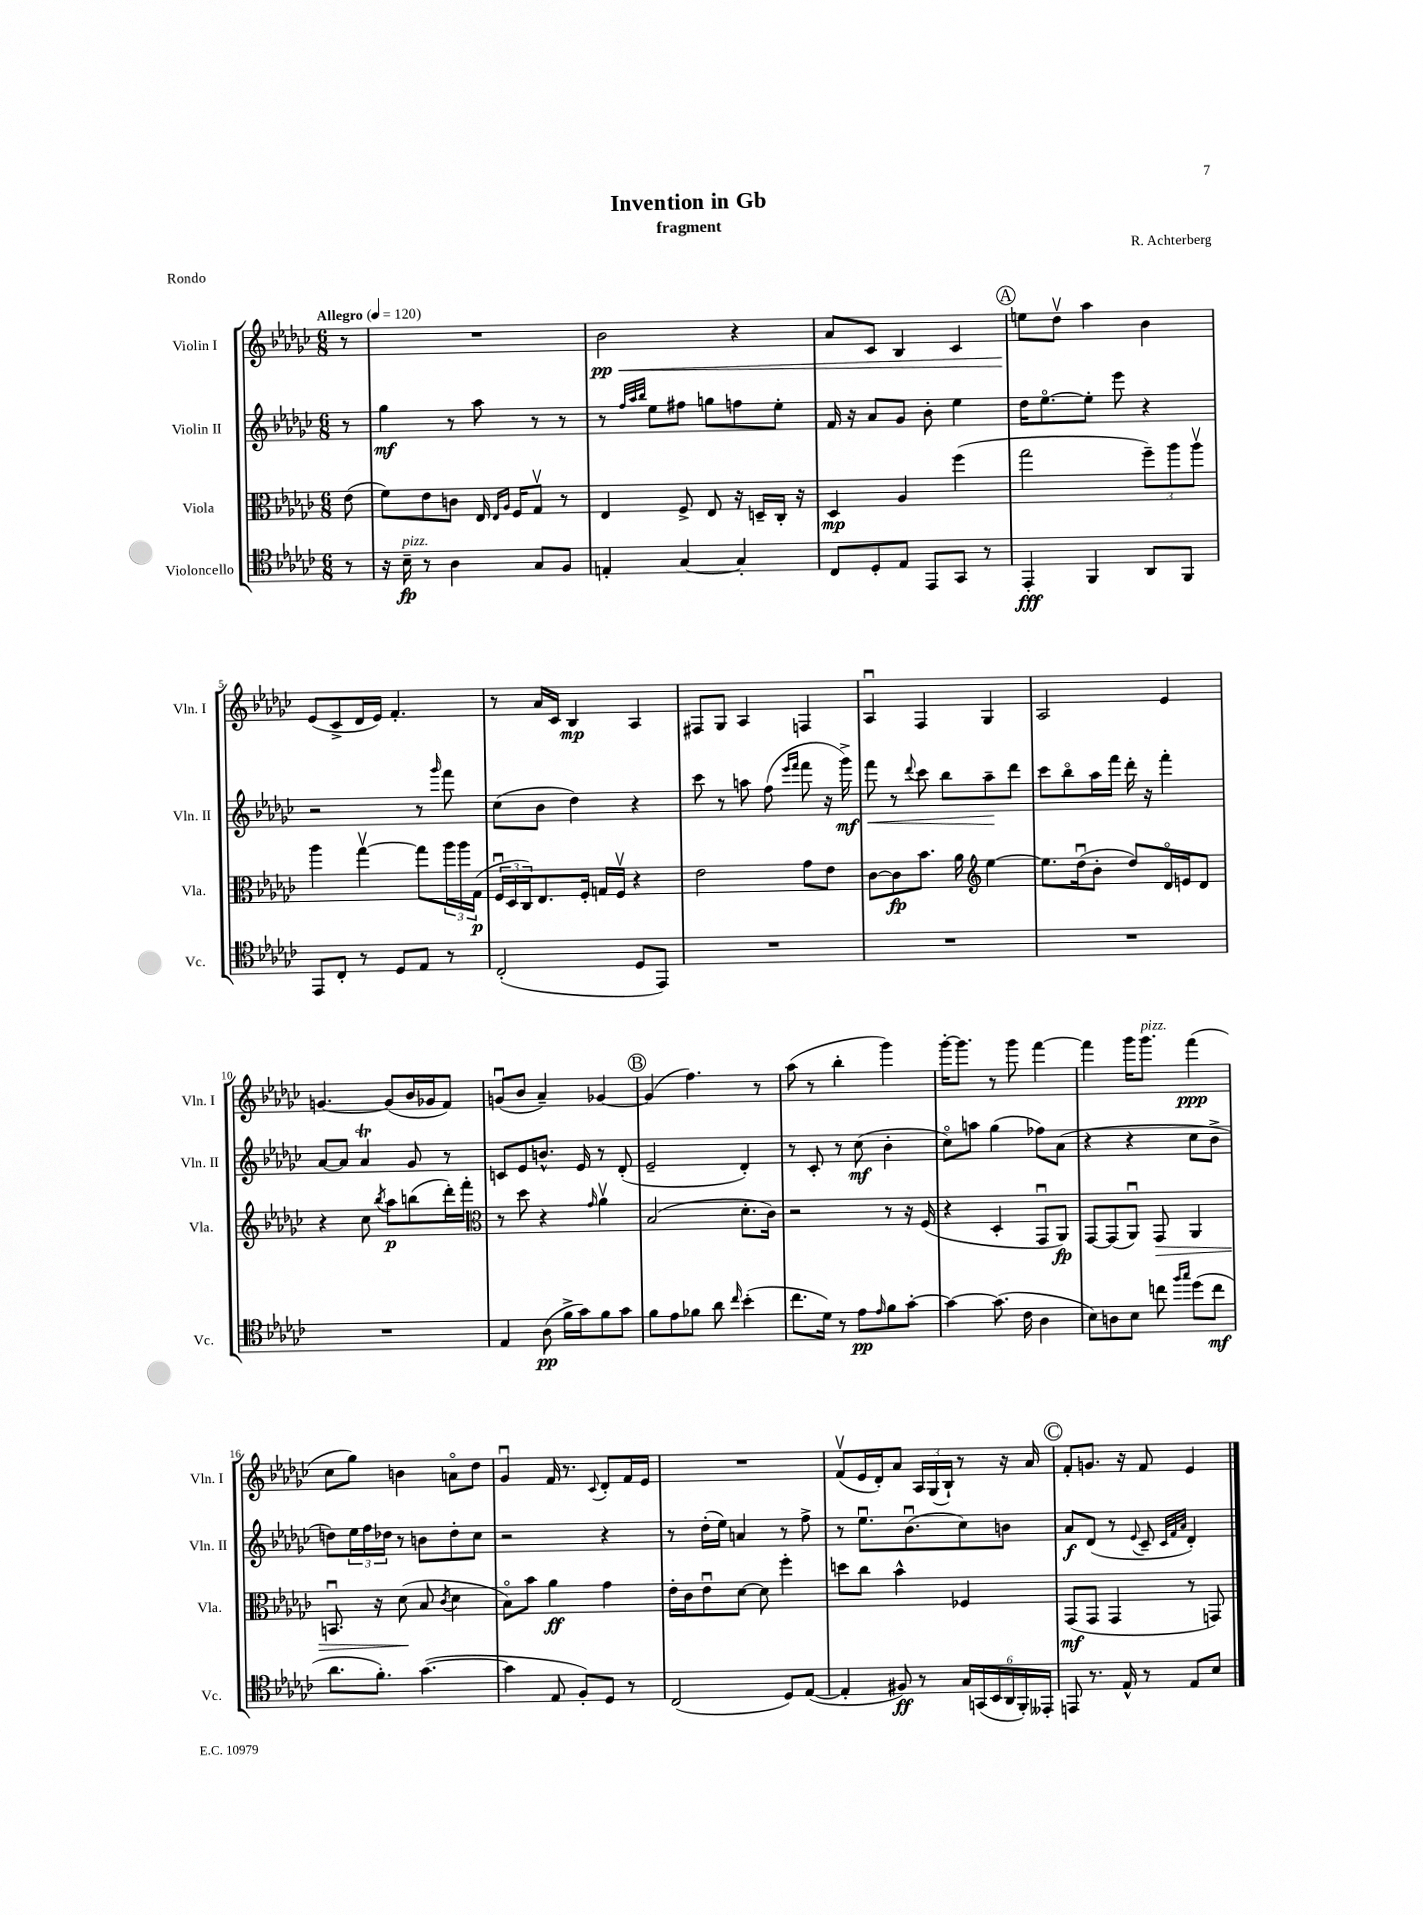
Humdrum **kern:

**kern	**kern	**kern	**kern
*staff4	*staff3	*staff2	*staff1
*clefC4	*clefC3	*clefG2	*clefG2
*k[b-e-a-d-g-c-]	*k[b-e-a-d-g-c-]	*k[b-e-a-d-g-c-]	*k[b-e-a-d-g-c-]
*M6/8	*M6/8	*M6/8	*M6/8
*MM120	*MM120	*MM120	*MM120
8r	(8e-	8r	8r
=	=	=	=
16r	8f)	4gg-	2.r
16B-~	.	.	.
8r	8e-	.	.
4A-	8c	8r	.
.	16E-	8aa-	.
.	16qqE-	.	.
.	16qqA-	.	.
.	16F	.	.
8G-	8G-v	8r	.
8F	8r	8r	.
=	=	=	=
4E'	4E-	8r	2b-
.	.	32qqff	.
.	.	32qqaa-	.
.	.	32qqbb-	.
.	.	8ee-	.
[4G-	8F^	8ff#	.
.	8E-	8gg	.
4G-']	16r	8ff	4r
.	16D~	.	.
.	16C-'	8ee-'	.
.	16r	.	.
=	=	=	=
8C-	4D-	16f	8a-
.	.	16r	.
8D-'	.	8a-	8c-
8E-	4A-	8g-	4B-
8EE-	.	8b-'	.
8GG-	(4ff	4ee-	4c-
8r	.	.	.
=	=	=	=
4EE-'	2gg-	16dd-	8ee
.	.	[8.ee-o	.
.	.	.	8dd-v
4FF	.	8ee-']	4aa-
.	.	8eee-	.
8AA-	12ff~)	4r	4b-
.	12aa-	.	.
8FF	.	.	.
.	12aa-v	.	.
=	=	=	=
8EE-	4aa-	2r	(8e-
8C-'	.	.	8c-^
8r	[4gg-v	.	16d-
.	.	.	16e-)
8D-	.	.	4.f'
8E-	8gg-]	8r	.
.	.	16qqggg-	.
8r	24aa-	8fff	.
.	24aa-	.	.
.	(24G-	.	.
=	=	=	=
(2C-'	24Fu	(8cc-	8r
.	24D-	.	.
.	24C-)	.	.
.	8.E-	8b-	16a-
.	.	.	16c-
.	.	4dd-)	4B-
.	16F'	.	.
.	16G	.	.
.	16Fv	.	.
8D-	4r	4r	4A-
8EE-)	.	.	.
=	=	=	=
2.r	2e-	8ccc-	8F#
.	.	8r	8G-
.	.	8aa	4A-
.	.	(8ff	.
.	.	16qqeee-	.
.	.	16qqfff	.
.	8g-	8fff	4F
.	8e-	16r	.
.	.	16ggg-^)	.
=	=	=	=
2.r	[8c-	8fff	4A-u
.	8c-]	8r	.
.	.	8qqddd-	.
.	8.b-	8ccc-	4F
.	.	8bb-	.
.	16a-	.	.
*	*clefG2	*	*
.	[4ee-	8aa-~	4G-
.	.	8ddd-	.
=	=	=	=
2.r	8.ee-]	8ccc-	2A-
.	.	8bb-o	.
.	(16dd-u	.	.
.	8b-'	16aa-	.
.	.	16fff	.
.	8dd-)	16ddd-'	.
.	.	16r	.
.	16d-o	4fff'	4e-
.	16e	.	.
.	8d-	.	.
=	=	=	=
2.r	4r	[8a-	[4.g
.	.	8a-]	.
.	8cc-	4a-	.
.	8qbb-	.	.
.	8aa-	.	(8g]
.	(8bb	8g-	16b-
.	.	.	16g-
.	16ddd-')	8r	8f)
.	16fff'	.	.
=	=	=	=
*	*clefC3	*	*
4E-	8r	8c	(8gu
.	8dd-	8e-	8b-
(8A-	4r	8.b^^	4a-~)
16f^	.	.	.
16g-)	.	16e-	.
.	16qqg-	.	.
8f	4a-v	8r	[4g-
8g-	.	(8d-'	.
=	=	=	=
8f	(2B-	2e-~	(4g-]
8e-	.	.	.
8f-	.	.	4.ff)
8a-	.	.	.
16qqcc-	.	.	.
(4b-'	8.d-'	4d-')	.
.	.	.	8r
.	16c-)	.	.
=	=	=	=
8.cc-	2r	8r	(8aa-
.	.	8c-'	8r
16d-)	.	.	.
8r	.	8r	4bb-'
8e-	.	(8cc-	.
16qqe-	.	.	.
8f	8r	4b-'	4ggg-)
[8g-'	16r	.	.
.	(16F	.	.
=	=	=	=
4g-_	4r	8cc-o)	[16ggg-'
.	.	.	8.ggg-]
.	.	8aa	.
(8.g-]	4D-'	(4gg-	8r
.	.	.	8ggg-
16c-	.	.	.
4A-	8GG-u	8ff-)	[4fff
.	8AA-)	(8a-	.
=	=	=	=
8B-)	[8GG-	4r	4fff]
8A	(8GG-]	.	.
8B-	8AA-u)	4r	16ggg-
.	.	.	8.ggg-
8cc	8GG-	.	.
16qqff	.	.	.
16qqgg-	.	.	.
(8dd-	4AA-	8cc-	(4fff
8cc	.	8b-^	.
=	=	=	=
8.a-	8.BBu	8dd)	8cc-
.	.	24ee-	8gg-)
.	.	24ff	.
8.f')	16r	.	.
.	.	24dd-	.
.	(8d-	8r	4b
([4.g-	8B-	8b	.
.	8qc-	.	.
.	4d-	8dd-'	8ao
.	.	8cc-	8dd-
=	=	=	=
4g-]	8B-o)	2r	4g-u
.	8b-	.	.
8E-	4a-	.	16f
.	.	.	8.r
8F')	.	.	.
.	.	.	8qqc-
8D-	4g-	4r	8d-'
8r	.	.	16f
.	.	.	16e-
=	=	=	=
(2C-	16e-'	8r	2.r
.	16c-	.	.
.	8e-u	(16dd-'	.
.	.	16ee-)	.
.	[8d-	4a	.
.	8d-]	.	.
8D-)	4ff'	8r	.
([8E-	.	8ff^	.
=	=	=	=
4E-']	8dd	8r	(8fv
.	8cc-	8.ee-u	16e-
.	.	.	16d-')
8F#)	4b-^^	.	8a-
.	.	(8.b-u	.
8r	.	.	24A-
.	.	.	(24G-
.	.	.	24B-`)
24G-	4F-	8cc-)	8r
(24GG	.	.	.
24BB-	.	.	.
24AA-	.	8b	16r
24FF')	.	.	.
.	.	.	16a-
24EE--'	.	.	.
=	=	=	=
8EE	(8GG-	8a-	8f'
8.r	8GG-	(8d-	8.g
.	4GG-	8r	.
16E-^^	.	.	16r
.	.	8qqe-	.
8r	.	8c-~	8f
.	.	32qqc-	.
.	.	32qqf	.
.	.	32qqa-	.
8E-	8r	4d-')	4e-
8B-	8GG)	.	.
==	==	==	==
*-	*-	*-	*-
